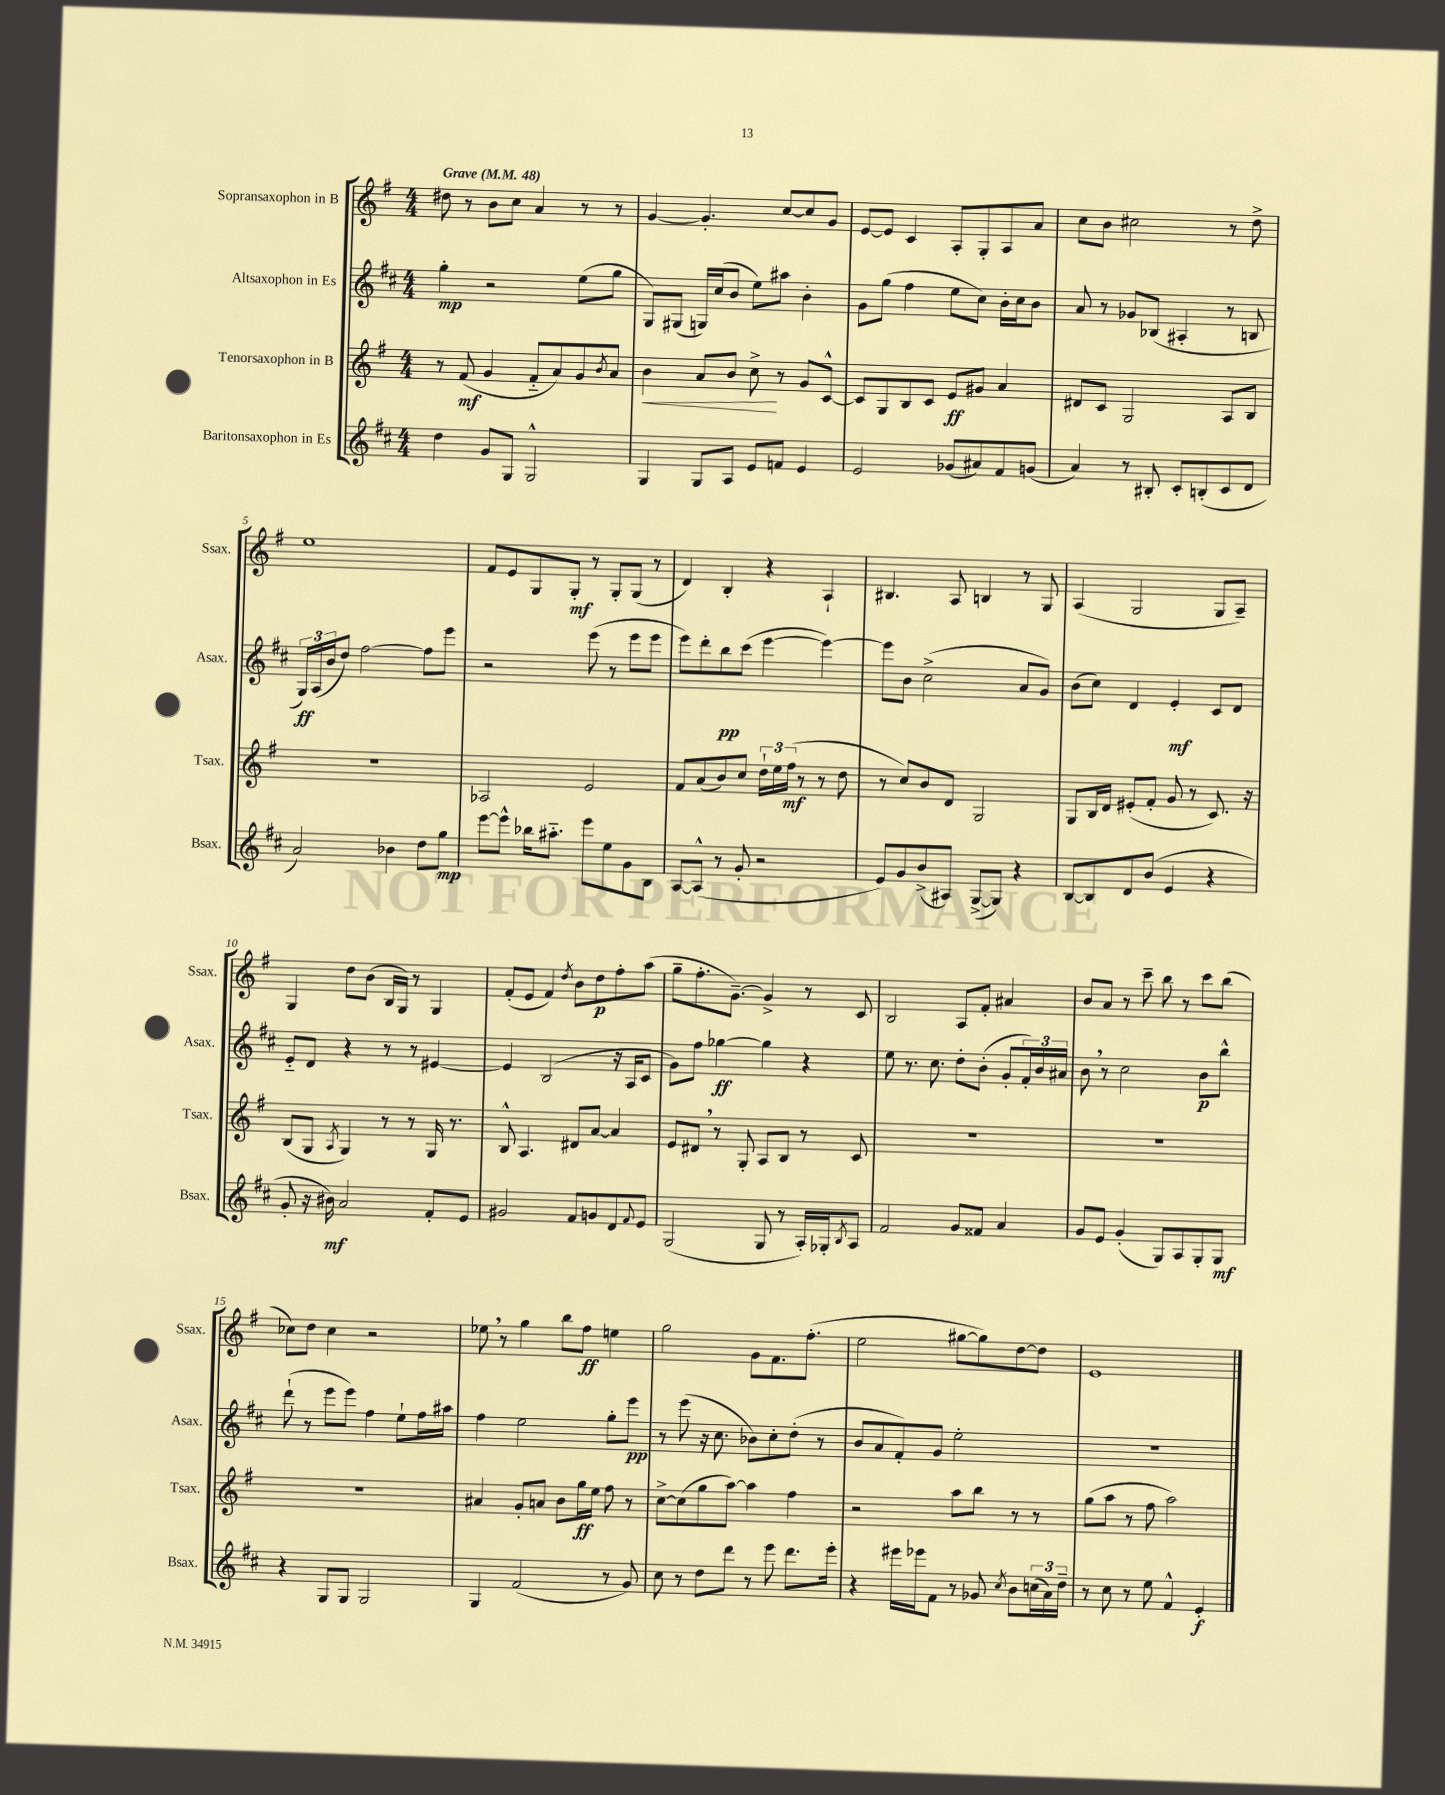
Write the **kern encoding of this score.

**kern	**dynam	**kern	**dynam	**kern	**dynam	**kern	**dynam
*part4	*part4	*part3	*part3	*part2	*part2	*part1	*part1
*staff4	*staff4	*staff3	*staff3	*staff2	*staff2	*staff1	*staff1
*I"Baritonsaxophon in Es	*	*I"Tenorsaxophon in B	*	*I"Altsaxophon in Es	*	*I"Sopransaxophon in B	*
*I'Bsax.	*	*I'Tsax.	*	*I'Asax.	*	*I'Ssax.	*
*clefG2	*	*clefG2	*	*clefG2	*	*clefG2	*
*k[f#c#]	*	*k[f#]	*	*k[f#c#]	*	*k[f#]	*
*M4/4	*	*M4/4	*	*M4/4	*	*M4/4	*
*MM48	*	*MM48	*	*MM48	*	*MM48	*
=1	=1	=1	=1	=1	=1	=1	=1
!	!	!	!	!	!	!LO:TX:a:B:t=Grave	!
4dd\	.	8r	.	4gg'\	mp	8dd#X\	.
.	.	(8f#/	mf	.	.	8r	.
8g/L	.	4g/	.	2r	.	8b\L	.
8G/J	.	.	.	.	.	8cc\J	.
2G^^/	.	8f#/L	.	.	.	4a/	.
.	.	8a/)	.	.	.	.	.
.	.	8g/	.	(8ee\L	.	8r	.
.	.	8qb/	.	.	.	.	.
.	.	8a/J	.	8gg\J	.	8r	.
=2	=2	=2	=2	=2	=2	=2	=2
!	!	!	!LO:HP:b	!	!	!	!
4G/	.	4b\	<	8G/L)	.	[4g/	.
.	.	.	.	(8G#X/J	.	.	.
8G/L	.	8a/L	.	16Gn/LL)	.	4.g'/]	.
.	.	.	.	(16cc#/J	.	.	.
8A/J	.	8b/J	.	8b/J	.	.	.
8e/L	.	8cc^\	.	8ee\L)	.	.	.
8fn/J	.	8r	[	8aa#X\J	.	[8cc/L	.
4e/	.	8g/L	.	4b'\	.	8cc/]	.
.	.	[8c^^/J	.	.	.	8g/J	.
=3	=3	=3	=3	=3	=3	=3	=3
2e/	.	8c/L]	.	8g\L	.	[8e/L	.
.	.	8G/	.	(8gg\J	.	8e/J]	.
.	.	8B/	.	4ff#\	.	4c/	.
.	.	8c/J	.	.	.	.	.
(8g-X/L	.	8e/L	ff	8ee\L	.	8A'/L	.
8a#X/)	.	8g#X/J	.	8cc#\J)	.	8G'/	.
8f#/	.	4a/	.	16b'\LL	.	8A/	.
.	.	.	.	16cc#\J	.	.	.
(8gn/J	.	.	.	8b\J	.	8a/J	.
=4	=4	=4	=4	=4	=4	=4	=4
4a/)	.	8d#X/L	.	8a/	.	8cc\L	.
.	.	8c/J	.	8r	.	8b\J	.
8r	.	2G/	.	8g-X/L	.	2cc#X\	.
8B#X'/	.	.	.	(8B-X/J	.	.	.
8c#'/L	.	.	.	4A#X'/	.	.	.
(8Bn'/	.	.	.	.	.	.	.
8c#/	.	8A/L	.	8r	.	8r	.
8d/J	.	8B/J	.	8Bn/	.	8dd^\	.
!!LO:LB:g=z
=5	=5	=5	=5	=5	=5	=5	=5
2a/)	.	1r	.	24G/LL)	ff	1ee	.
.	.	.	.	(24A/	.	.	.
.	.	.	.	24b/J	.	.	.
.	.	.	.	8dd/J)	.	.	.
.	.	.	.	[2ff#\	.	.	.
4b-X\	.	.	.	.	.	.	.
8dd\L	.	.	.	8ff#\L]	.	.	.
8gg\J	mp	.	.	8eee\J	.	.	.
=6	=6	=6	=6	=6	=6	=6	=6
[8eee\L	.	2A-X/	.	2r	.	8f#/L	.
8eee^^\J]	.	.	.	.	.	8e/	.
16bb-X\KL	.	.	.	.	.	8G/	.
8.aa#X\J	.	.	.	.	.	.	.
.	.	.	.	.	.	8G'/J	mf
8eee\L	.	2e/	.	(8eee\	.	8r	.
8ee\	.	.	.	8r	.	8G'/L	.
8g\	.	.	.	8eee\L	.	(8G/J	.
8B\J	.	.	.	8eee\J	.	8r	.
=7	=7	=7	=7	=7	=7	=7	=7
[8A/L	.	8f#/L	.	8eee\L)	.	4d/)	.
(8A^^/J]	.	(8a/	.	8ddd'\	.	.	.
8r	.	8b/)	.	8bb\	pp	4B'/	.
8g'/	.	8cc/J	.	(8ccc#\J	.	.	.
2r	.	24dd`\LL	.	[4eee\	.	4r	.
.	.	24ee\	.	.	.	.	.
.	.	(24ff#\JJ	mf	.	.	.	.
.	.	8r	.	.	.	.	.
.	.	8r	.	4eee\_)	.	4A`/	.
.	.	8dd\	.	.	.	.	.
=8	=8	=8	=8	=8	=8	=8	=8
8e/L)	.	8r	.	8eee\L]	.	4.B#X/	.
8g/	.	8cc/L)	.	8b\J	.	.	.
(8b^/	.	8b/	.	(2cc#^\	.	.	.
8A#X/J)	.	8d/J	.	.	.	8A/	.
([8G^/L	.	2G/	.	.	.	4Bn/	.
8G/J])	.	.	.	.	.	.	.
4r	.	.	.	8a/L	.	8r	.
.	.	.	.	8g/J)	.	8G/	.
=9	=9	=9	=9	=9	=9	=9	=9
[8B/L	.	8G/L	.	(8b\L	.	(4A/	.
8B/]	.	16B/L	.	8cc#\J)	.	.	.
.	.	16d/JJ	.	.	.	.	.
8d/	.	(8e#X'/L	.	4d/	.	2G/	.
(8b/J	.	8f#'/J	.	.	.	.	.
4e/	.	8g/	.	4e'/	mf	.	.
.	.	8r	.	.	.	.	.
4r	.	8.c/)	.	8c#/L	.	8G/L	.
.	.	.	.	8d/J	.	8A~/J)	.
.	.	16r	.	.	.	.	.
!!LO:LB:g=z
=10	=10	=10	=10	=10	=10	=10	=10
8g'/	.	(8B/L	.	8e/L	.	4G/	.
16r	.	8G/J	.	8d/J	.	.	.
16b#X\)	mf	.	.	.	.	.	.
.	.	8qA/	.	.	.	.	.
2a/	.	4G/)	.	4r	.	8dd\L	.
.	.	.	.	.	.	(8b\J	.
.	.	8r	.	8r	.	16B/LL	.
.	.	.	.	.	.	16G/JJ)	.
.	.	8r	.	8r	.	8r	.
8f#'/L	.	16G/	.	[4e#X/	.	4G/	.
.	.	8.r	.	.	.	.	.
8e/J	.	.	.	.	.	.	.
=11	=11	=11	=11	=11	=11	=11	=11
2g#X/	.	8B^^/	.	4e#/]	.	(8f#'/L	.
.	.	4.A/	.	.	.	8e/J	.
.	.	.	.	(2B/	.	4f#/)	.
.	.	.	.	.	.	8qdd/	.
8f#/L	.	8d#X/L	.	.	.	8b\L	.
8gn/	.	[8a/J	.	.	.	8dd\	p
8d/	.	4a/]	.	16r	.	8ff#'\	.
.	.	.	.	16A/KL	.	.	.
8qqf#/	.	.	.	.	.	.	.
8e/J	.	.	.	8c#/J	.	(8aa\J	.
=12	=12	=12	=12	=12	=12	=12	=12
(2G/	.	8e/L	.	8g\L)	.	8gg~\L	.
.	.	8d#X,/J	.	8ff#\J	.	8.ff#'\	.
.	.	8r	.	[4gg-X\	ff	.	.
.	.	.	.	.	.	[8.g~\J)	.
.	.	8G'/	.	.	.	.	.
8G/	.	8A/L	.	4gg-\]	.	4g^/]	.
8r	.	8B/J	.	.	.	.	.
16A'/LL)	.	8r	.	4r	.	8r	.
16G-X'/J	.	.	.	.	.	.	.
8qB/	.	.	.	.	.	.	.
8A/J	.	8c/	.	.	.	8c/	.
=13	=13	=13	=13	=13	=13	=13	=13
2f#/	.	1r	.	8ee\	.	2B/	.
.	.	.	.	8.r	.	.	.
.	.	.	.	8.cc#\	.	.	.
8g/L	.	.	.	8dd'\L	.	8A/L	.
8f##X/J	.	.	.	(8b'\J	.	8f#'/J	.
4a/	.	.	.	8g'/L	.	4a#X/	.
.	.	.	.	24f#'/L)	.	.	.
.	.	.	.	24b/	.	.	.
.	.	.	.	24a#X/JJ	.	.	.
=14	=14	=14	=14	=14	=14	=14	=14
8g/L	.	1r	.	8b,\	.	8b/L	.
8e/J	.	.	.	8r	.	8a/J	.
(4g'/	.	.	.	2cc#\	.	8r	.
.	.	.	.	.	.	8ccc~\	.
8G/L)	.	.	.	.	.	8bb\	.
8A/	.	.	.	.	.	8r	.
8G'/	.	.	.	8b\L	p	8ccc\L	.
8G/J	mf	.	.	8bb^^\J	.	(8bb\J	.
!!LO:LB:g=z
=15	=15	=15	=15	=15	=15	=15	=15
4r	.	1r	.	(8ddd`\	.	8cc-X\L)	.
.	.	.	.	8r	.	8dd\J	.
8G/L	.	.	.	8eee\L	.	4cc-\	.
8G/J	.	.	.	8eee\J)	.	.	.
2G/	.	.	.	4ff#\	.	2r	.
.	.	.	.	8ee`\L	.	.	.
.	.	.	.	16ff#\L	.	.	.
.	.	.	.	16aa#X\JJ	.	.	.
=16	=16	=16	=16	=16	=16	=16	=16
4G/	.	4a#X/	.	4ff#\	.	8ee-X,\	.
.	.	.	.	.	.	8r	.
(2f#/	.	8g'/L	.	2ee\	.	4gg\	.
.	.	8an/J	.	.	.	.	.
.	.	8b\L	.	.	.	8bb\L	.
.	.	16gg\L	ff	.	.	8ff#\J	ff
.	.	16ee\JJ	.	.	.	.	.
8r	.	8ff#\	.	8gg'\L	.	4een\	.
8g/)	.	8r	.	8eee\J	pp	.	.
=17	=17	=17	=17	=17	=17	=17	=17
8cc#\	.	[8cc^\L	.	8r	.	2gg\	.
8r	.	(8cc\]	.	(8eee\	.	.	.
8dd\L	.	8gg\	.	16r	.	.	.
.	.	.	.	8.cc#\	.	.	.
8ddd\J	.	[8aa\J)	.	.	.	.	.
8r	.	4aa\]	.	8b-X\L)	.	8g\L	.
8eee\	.	.	.	8cc#'\	.	8.f#\	.
8.ddd\L	.	4ff#\	.	(8dd'\J	.	.	.
.	.	.	.	.	.	(8.ff#'\J	.
.	.	.	.	8r	.	.	.
16eee'\Jk	.	.	.	.	.	.	.
=18	=18	=18	=18	=18	=18	=18	=18
4r	.	2r	.	8b/L	.	2ee\	.
.	.	.	.	8a/	.	.	.
16eee#X\LL	.	.	.	8f#'/)	.	.	.
16eee-X\J	.	.	.	.	.	.	.
8f#\J	.	.	.	8g/J	.	.	.
8r	.	8aa\L	.	2ee'\	.	[8gg#X\L	.
8g-X/	.	8bb\J	.	.	.	8gg#\])	.
8qcc#/	.	.	.	.	.	.	.
8b\L	.	8r	.	.	.	[8dd\	.
(24ccn\L	.	8r	.	.	.	8dd\J]	.
24a\)	.	.	.	.	.	.	.
24dd~\JJ	.	.	.	.	.	.	.
=19	=19	=19	=19	=19	=19	=19	=19
8r	.	(8gg\L	.	1r	.	1e	.
8cc#\	.	8aa\J	.	.	.	.	.
8r	.	8r	.	.	.	.	.
8ee\	.	8ff#\	.	.	.	.	.
4f#^^/	.	2aa\)	.	.	.	.	.
4e'/	f	.	.	.	.	.	.
==	==	==	==	==	==	==	==
*-	*-	*-	*-	*-	*-	*-	*-
